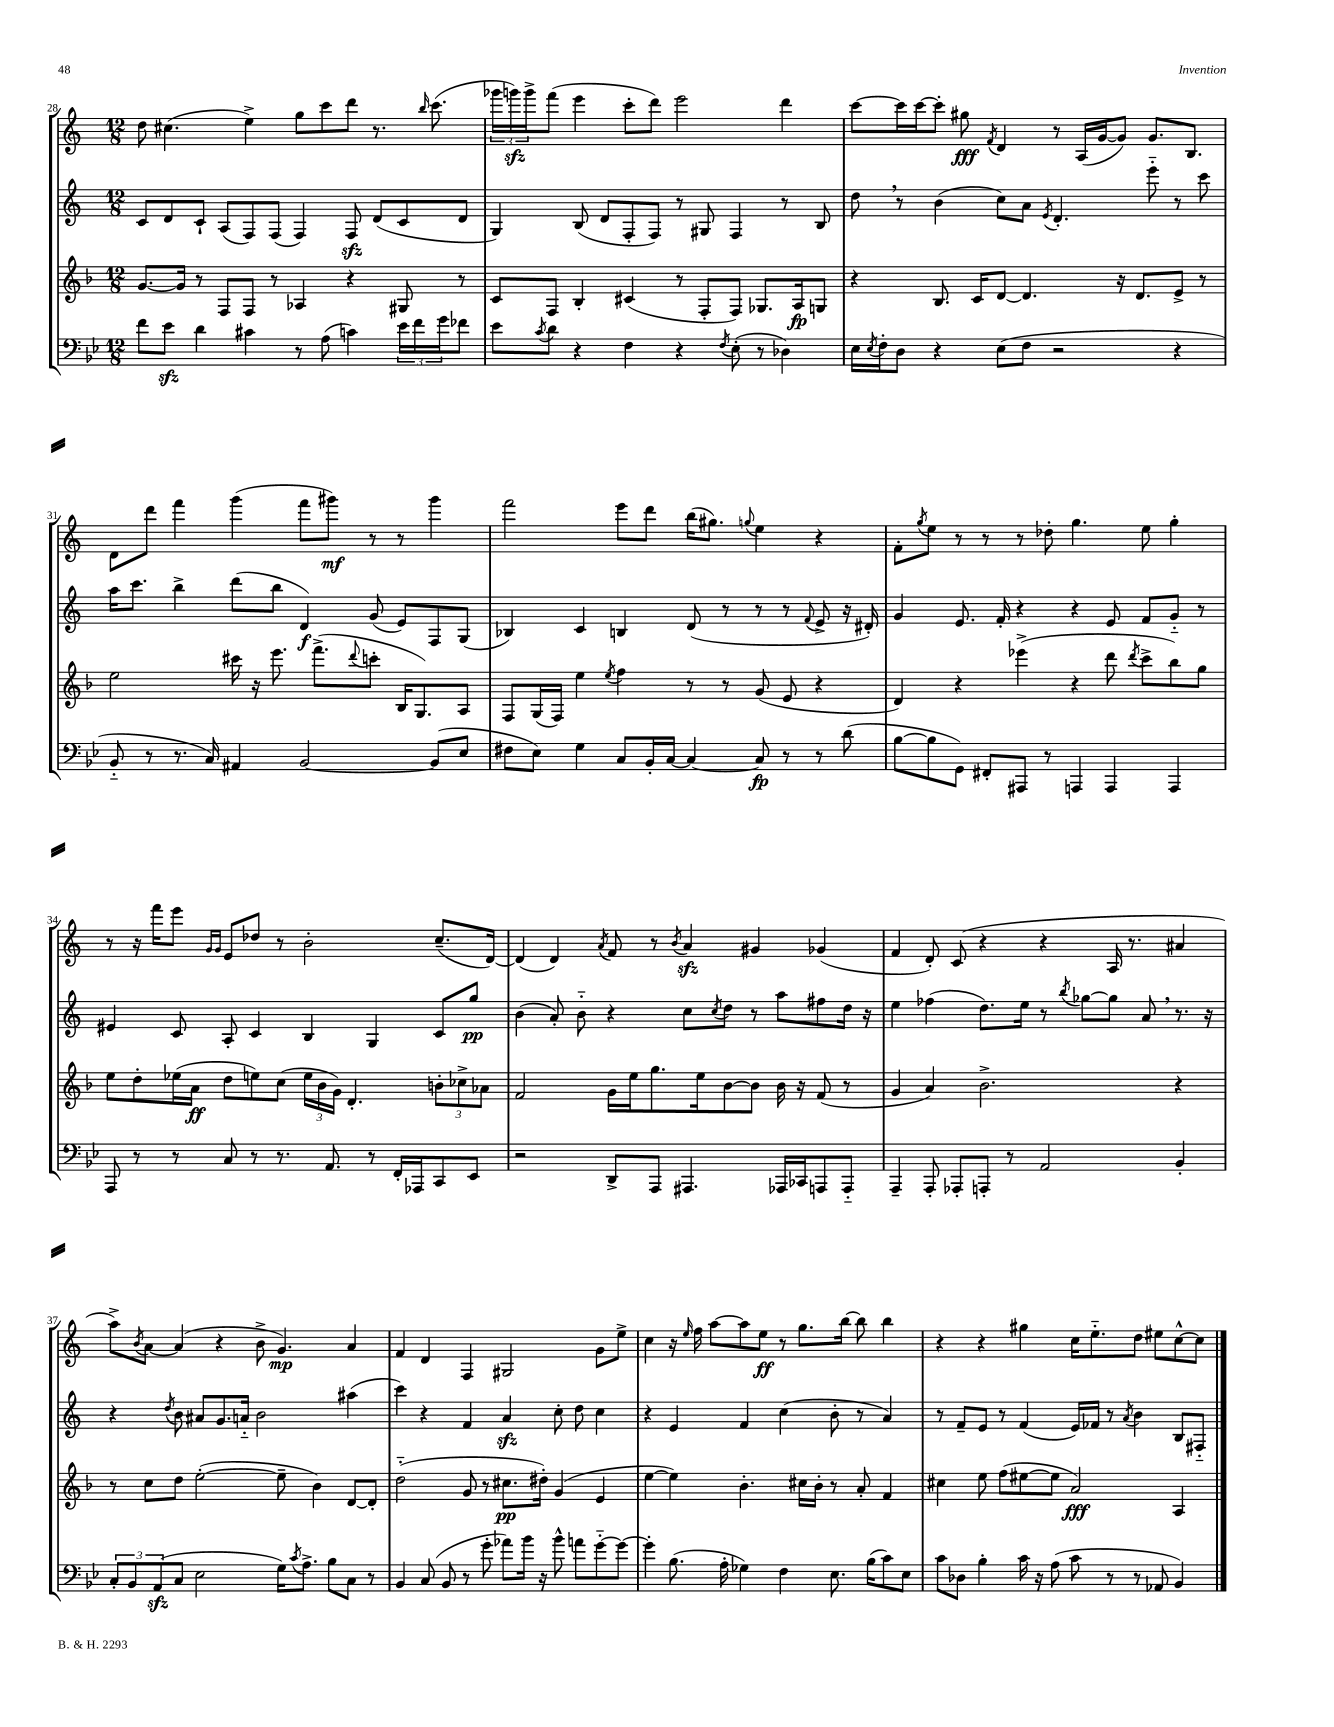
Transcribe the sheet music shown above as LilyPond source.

<<
\new StaffGroup <<
\new Staff = "s0" {
    \clef treble \key c \major \numericTimeSignature \time 12/8
    d''8 cis''4.( e''4->) g''8 c'''8 d'''8 r8. \grace { b''16 } c'''8.( |
    \tuplet 3/2 { ges'''16 g'''16\sfz) g'''16-> } f'''8( e'''4 c'''8-. d'''8) e'''2 d'''4 |
    c'''8~ c'''16 c'''16~ c'''8-. gis''8\fff \acciaccatura { f'8 } d'4 r8 a16( g'16~ g'8) g'8. b8. |
    d'8 d'''8 f'''4 g'''4( f'''8 gis'''8\mf) r8 r8 gis'''4 |
    f'''2 e'''8 d'''8 b''16( gis''8.) \appoggiatura { g''8 } e''4 r4 |
    f'8-. \acciaccatura { g''8 } e''8 r8 r8 r8 des''8-. g''4. e''8 g''4-. |
    r8 r16 f'''16 e'''8 \grace { g'16 g'16 } e'8 des''8 r8 b'2-. c''8.--( d'16~) |
    d'4( d'4) \acciaccatura { a'8 } f'8 r8 \acciaccatura { b'8 } a'4\sfz gis'4 ges'4( |
    f'4 d'8-.) c'8( r4 r4 a16 r8. ais'4 |
    a''8->) \acciaccatura { b'8 } a'8~ a'4( r4 b'8-> g'4.\mp) a'4 |
    f'4 d'4 f4 gis2 g'8 e''8-> |
    c''4 r16 \grace { e''16 } f''16 a''8~ a''8 e''8\ff r8 g''8. b''16~ b''8 b''4 |
    r4 r4 gis''4 c''16 e''8.-_ d''8 eis''8 c''8~-^ c''8 \bar "|." |
}
\new Staff = "s1" {
    \clef treble \key c \major \numericTimeSignature \time 12/8
    c'8 d'8 c'8-! a8( f8) f8( f4) f8\sfz d'8( c'8 d'8 |
    g4) b8( d'8 f8-. f8) r8 gis8 f4 r8 b8 |
    d''8 \breathe r8 b'4( c''8) a'8 \acciaccatura { e'8 } d'4.-. e'''8-_ r8 c'''8 |
    a''16 c'''8. b''4-> d'''8( b''8 d'4\f) g'8( e'8) f8 g8( |
    bes4) c'4 b4 d'8( r8 r8 r8 \appoggiatura { f'8 } e'8-> r16 dis'16-.) |
    g'4 e'8. f'16-. r4 r4 e'8 f'8 g'8-_ r8 |
    eis'4 c'8 a8-. c'4 b4 g4 c'8 g''8\pp |
    b'4( a'8-.) b'8-_ r4 c''8 \acciaccatura { c''8 } d''8 r8 a''8 fis''8 d''16 r16 |
    e''4 fes''4( d''8.) e''16 r8 \acciaccatura { b''8 } ges''8~ ges''8 a'8 \breathe r8. r16 |
    r4 \acciaccatura { d''8 } b'8 ais'8 g'8. a'16-_ b'2 ais''4( |
    c'''4) r4 f'4 a'4\sfz c''8-. d''8 c''4 |
    r4 e'4 f'4 c''4( b'8-. r8 a'4) |
    r8 f'8-- e'8 r8 f'4( e'16) fes'16 r8 \acciaccatura { a'8 } b'4 b8 fis8-_ \bar "|." |
}
\new Staff = "s2" {
    \clef treble \key f \major \numericTimeSignature \time 12/8
    g'8.~ g'16 r8 f8 f8 r8 aes4 r4 gis8 r8 |
    c'8 f8 bes4-. cis'4( r8 f8-. f8) ges8. a16\fp g8 |
    r4 bes8. c'16 d'8~ d'4. r16 d'8. e'8-> r8 |
    e''2 cis'''16 r16 e'''8. f'''8.->( \appoggiatura { d'''8 } c'''8-. bes16 g8.) a8 |
    f8 g16( f16) e''4 \acciaccatura { e''8 } f''4 r8 r8 g'8( e'8 r4 |
    d'4) r4 ees'''4->( r4 d'''8 \acciaccatura { d'''8 } c'''8-> bes''8) g''8 |
    e''8 d''8-. ees''16( a'16\ff d''8 e''8) c''8( \tuplet 3/2 { e''16 bes'16 g'16) } d'4.-. \tuplet 3/2 { b'8-. ces''8-> aes'8 } |
    f'2 g'16 e''16 g''8. e''16 bes'8~ bes'8 bes'16 r16 f'8( r8 |
    g'4 a'4) bes'2.-> r4 |
    r8 c''8 d''8 e''2~-.( e''8-- bes'4) d'8~ d'8-. |
    d''2-_( g'8 r8 cis''8.\pp dis''16-.) g'4( e'4 |
    e''4~ e''4) bes'4.-. cis''16 bes'16-. r8 a'8-. f'4 |
    cis''4 e''8 f''8( eis''8~ eis''8 a'2\fff) a4 \bar "|." |
}
\new Staff = "s3" {
    \clef bass \key bes \major \numericTimeSignature \time 12/8
    f'8 ees'8\sfz d'4 cis'4 r8 a8( c'4) \tuplet 3/2 { ees'16 f'16 g'16 } fes'8 |
    ees'8 \acciaccatura { c'8 } d'8 r4 f4 r4 \acciaccatura { f8 } ees8-.( r8 des4) |
    ees16 \acciaccatura { ees8 } f16-. d8 r4 ees8( f8 r2 r4 |
    bes,8-_ r8 r8. c16) ais,4 bes,2~ bes,8( ees8 |
    fis8 ees8) g4 c8 bes,16-. c16~ c4~ c8\fp r8 r8 d'8( |
    bes8~ bes8 g,8) fis,8-. ais,,8 r8 a,,4 a,,4 a,,4 |
    a,,8 r8 r8 c8 r8 r8. a,8. r8 f,16-. aes,,16 c,8 ees,8 |
    r2 d,8-> a,,8 ais,,4. aes,,16 ces,16 a,,8 a,,8-_ |
    a,,4-- a,,8-. aes,,8-. a,,8-. r8 a,2 bes,4-. |
    \tuplet 3/2 { c8-. bes,8 a,8\sfz( } c8 ees2 g16) \acciaccatura { c'8 } a8.-> bes8 c8 r8 |
    bes,4 c8( bes,8 r8 g'8-. aes'8) bes'16 r16 bes'8-^ a'8 g'8~-_ g'8~ |
    g'4-. bes8.( a16-. ges4) f4 ees8. bes16( c'8) ees8 |
    c'8 des8 bes4-. c'16 r16 a8( c'8 r8 r8 aes,8 bes,4) \bar "|." |
}
>>
>>
\layout { \context { \Score currentBarNumber = #28 } }
